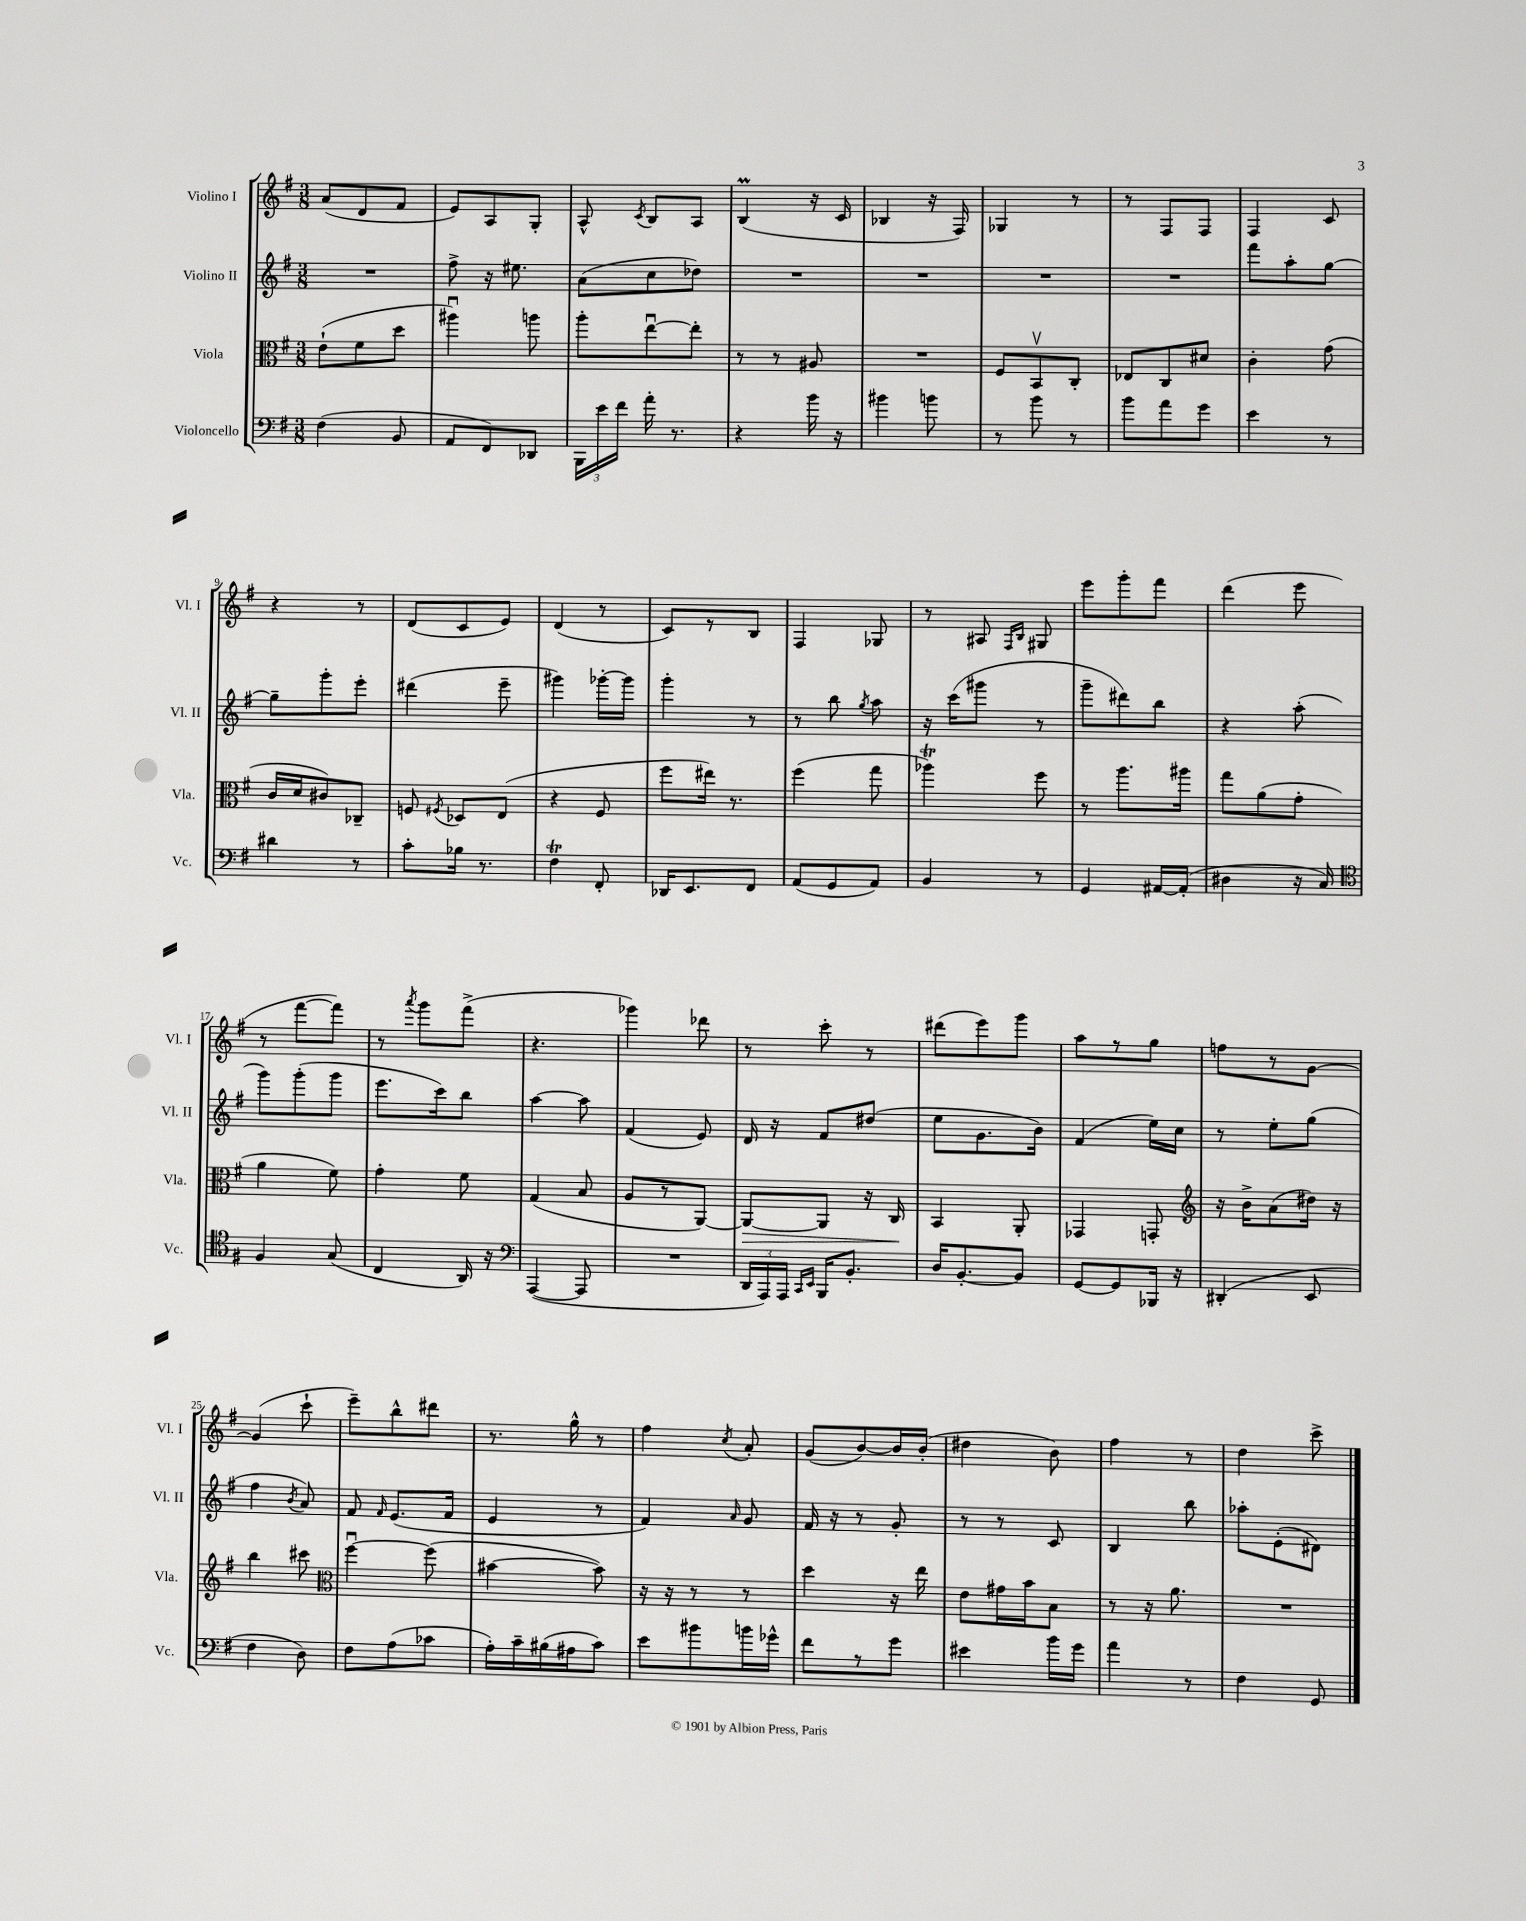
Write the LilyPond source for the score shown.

<<
\new StaffGroup <<
\new Staff = "s0" \with { instrumentName = "Violino I" shortInstrumentName = "Vl. I" } {
    \clef treble \key g \major \numericTimeSignature \time 3/8
    \autoBeamOff a'8[( d'8 fis'8] |
    e'8[) a8 g8]-. |
    a8-^ \acciaccatura { c'8 } b8[ a8] |
    b4\prall( r16 c'16 |
    bes4 r16 fis16) |
    ges4 r8 |
    r8 fis8[ fis8] |
    fis4 c'8 |
    r4 r8 |
    d'8[( c'8 e'8]) |
    d'4( r8 |
    c'8[) r8 b8] |
    fis4 ges8 |
    r8 ais8 \grace { fis16[ b16] } gis8 |
    e'''8[ g'''8-. fis'''8] |
    d'''4( e'''8 |
    r8 fis'''8[~ fis'''8]) |
    r8 \acciaccatura { a'''8 } g'''8[ fis'''8]->( |
    r4. |
    ges'''4) des'''8 |
    r8 c'''8-. r8 |
    dis'''8[( e'''8) g'''8] |
    a''8[ r8 g''8] |
    f''8[ r8 g'8]~ |
    g'4( c'''8-! |
    e'''8[--) b''8-^ dis'''8] |
    r8. g''16-^ r8 |
    fis''4 \acciaccatura { c''8 } a'8-. |
    g'8[( b'8~) b'16 b'16]-.( |
    dis''4 b'8) |
    fis''4 r8 |
    d''4 c'''8-> \bar "|." |
}
\new Staff = "s1" \with { instrumentName = "Violino II" shortInstrumentName = "Vl. II" } {
    \clef treble \key g \major \numericTimeSignature \time 3/8
    \autoBeamOff R4. |
    fis''8-> r16 eis''8. |
    a'8[( c''8 des''8]) |
    R4. |
    R4. |
    R4. |
    R4. |
    fis'''8[ a''8-. g''8]~ |
    g''8[-- g'''8-. e'''8]-. |
    dis'''4( e'''8-- |
    gis'''4) ges'''16[~-. ges'''16] |
    g'''4-. r8 |
    r8 b''8 \acciaccatura { g''8 } a''8 |
    r16 c'''16[( gis'''8] r8 |
    g'''8[-- dis'''8) b''8] |
    r4 a''8-.( |
    g'''8[) g'''8-.( g'''8] |
    e'''8.[ c'''16) b''8] |
    a''4~ a''8 |
    fis'4( e'8) |
    d'16 r16 fis'8[ dis''8]( |
    e''8[ g'8. b'16]) |
    fis'4( e''16[) c''16] |
    r8 e''8[-. g''8]( |
    fis''4 \acciaccatura { b'8 } a'8) |
    fis'8 \grace { fis'16 } e'8.[( fis'16] |
    e'4 r8 |
    fis'4) \grace { a'16 } g'8 |
    fis'16 r16 r8 g'8-. |
    r8 r8 c'8 |
    b4 b''8 |
    aes''8[-. e'8-.( dis'8]) \bar "|." |
}
\new Staff = "s2" \with { instrumentName = "Viola" shortInstrumentName = "Vla." } {
    \clef alto \key g \major \numericTimeSignature \time 3/8
    \autoBeamOff e'8[-!( fis'8 d''8] |
    ais''4\downbow) a''8 |
    a''8[-. e''8~\downbow e''8]-. |
    r8 r8 ais8 |
    R4. |
    fis8[ b,8\upbow c8]-. |
    ees8[ c8 dis'8] |
    c'4-. g'8( |
    c'16[ d'16 cis'8) ces8]-- |
    f8 \acciaccatura { fis8 } des8[ e8]( |
    r4 fis8 |
    fis''8[ eis''16]) r8. |
    fis''4( g''8 |
    aes''4\trill) fis''8 |
    r8 a''8.[ ais''16] |
    g''8[ a'8( g'8]-. |
    a'4 fis'8) |
    g'4-. fis'8 |
    g4( b8 |
    a8[ r8 a,8]~) |
    a,8[~\> a,8] r16 c16\! |
    b,4 a,8-. |
    ges,4 g,8-. |
    \clef treble r16 b'16[-> a'8( dis''16]) r16 |
    b''4 cis'''8 |
    \clef alto fis''4~\downbow fis''8( |
    bis'4~ bis'8) |
    r16 r16 r8 r8 |
    d''4 r16 e''16 |
    e'8[ gis'16 b'16 b8] |
    r8 r16 a'8. |
    R4. \bar "|." |
}
\new Staff = "s3" \with { instrumentName = "Violoncello" shortInstrumentName = "Vc." } {
    \clef bass \key g \major \numericTimeSignature \time 3/8
    \autoBeamOff fis4( b,8 |
    a,8[ fis,8) des,8] |
    \tuplet 3/2 { b,,16[ e'16 fis'16] } a'16-. r8. |
    r4 b'16 r16 |
    bis'4 b'8 |
    r8 b'8 r8 |
    b'8[ a'8 g'8] |
    e'4 r8 |
    dis'4 r8 |
    c'8[-. bes16] r8. |
    fis4\trill fis,8-. |
    des,16[ e,8. fis,8] |
    a,8[( g,8 a,8]) |
    b,4 r8 |
    g,4 ais,16[~ ais,16]-.( |
    dis4 r16 c16) |
    \clef tenor fis4 g8( |
    c4 a,16) r16 |
    \clef bass a,,4~( a,,8 |
    R4. |
    \tuplet 3/2 { d,16[ a,,16) a,,16] } \grace { c,16[ e,16] } b,,16[ b,8.]-. |
    d16[ b,8.~-. b,8] |
    g,8[~ g,8 bes,,16] r16 |
    dis,4-.( e,8 |
    fis4 d8) |
    fis8[ a8( ces'8] |
    a16[-.) c'16-- bis16( ais16 c'8]) |
    e'8[ bis'8 b'16 ges'16]-^ |
    fis'8[ r8 g'8] |
    eis'4 b'16[ g'16] |
    a'4 r8 |
    fis4 g,8 \bar "|." |
}
>>
>>
